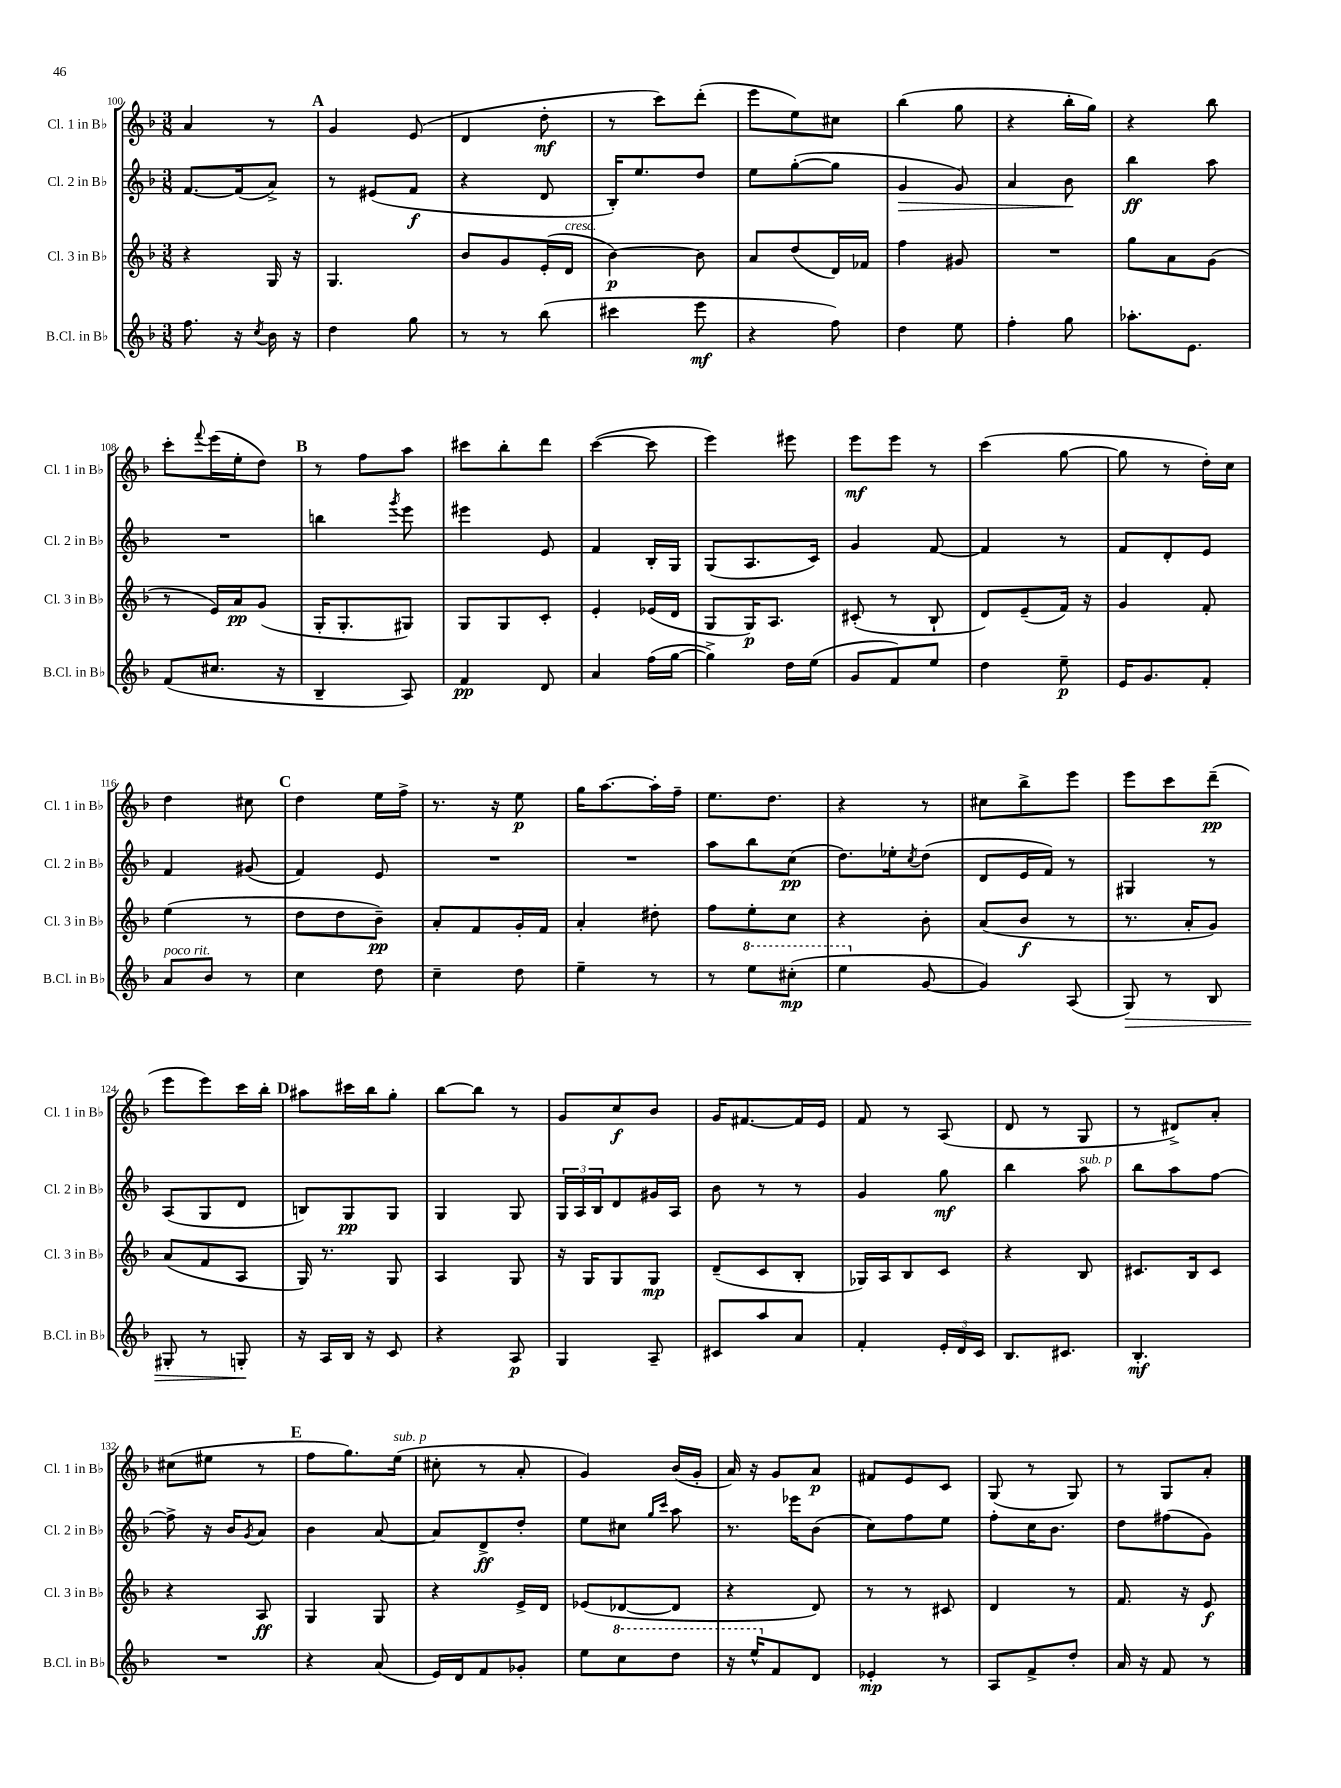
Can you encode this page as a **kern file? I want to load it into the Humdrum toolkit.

**kern	**dynam	**kern	**dynam	**kern	**dynam	**kern	**dynam
*part4	*part4	*part3	*part3	*part2	*part2	*part1	*part1
*staff4	*staff4	*staff3	*staff3	*staff2	*staff2	*staff1	*staff1
*I"B.Cl. in B♭	*	*I"Cl. 3 in B♭	*	*I"Cl. 2 in B♭	*	*I"Cl. 1 in B♭	*
*I'B.Cl. in B♭	*	*I'Cl. 3 in B♭	*	*I'Cl. 2 in B♭	*	*I'Cl. 1 in B♭	*
*clefG2	*	*clefG2	*	*clefG2	*	*clefG2	*
*k[b-]	*	*k[b-]	*	*k[b-]	*	*k[b-]	*
*M3/8	*	*M3/8	*	*M3/8	*	*M3/8	*
=100	=100	=100	=100	=100	=100	=100	=100
8.ff\	.	4r	.	[8.f/L	.	4a/	.
16r	.	.	.	(16f/k]	.	.	.
8qcc/	.	.	.	.	.	.	.
16b-\	.	16G/	.	8a^/J)	.	8r	.
16r	.	16r	.	.	.	.	.
!!LO:REH:place=s1:t=A
=101	=101	=101	=101	=101	=101	=101	=101
4dd\	.	4.G/	.	8r	.	4g/	.
.	.	.	.	(8e#X/L	.	.	.
8gg\	.	.	.	8f/J	f	(8e/	.
=102	=102	=102	=102	=102	=102	=102	=102
8r	.	8b-/L	.	4r	.	4d/	.
8r	.	8g/	.	.	.	.	.
(8bb-\	.	(16e'/L	.	8d/	.	8dd'\	mf
!	!	!LO:TX:a:i:t=cresc.	!	!	!	!	!
.	.	16d/JJ	.	.	.	.	.
=103	=103	=103	=103	=103	=103	=103	=103
4ccc#X\	.	[4b-\)	p	16B-'/KL)	.	8r	.
.	.	.	.	8.ee/	.	.	.
.	.	.	.	.	.	8ccc\L)	.
8eee\	mf	8b-\]	.	8dd/J	.	(8ddd'\J	.
=104	=104	=104	=104	=104	=104	=104	=104
4r	.	8a/L	.	8ee\L	.	8eee\L	.
.	.	(8dd/	.	([8gg'\	.	8ee\)	.
8ff\)	.	16d/L)	.	8gg\J]	.	8cc#X\J	.
.	.	16f-X/JJ	.	.	.	.	.
=105	=105	=105	=105	=105	=105	=105	=105
!	!	!	!	!	!LO:HP:b	!	!
4dd\	.	4ff\	.	4g/	>	(4bb-\	.
8ee\	.	8g#X/	.	8g/)	.	8gg\	.
=106	=106	=106	=106	=106	=106	=106	=106
4ff'\	.	4.r	.	4a/	.	4r	.
8gg\	.	.	.	8b-\	.	16bb-'\LL	.
.	.	.	.	.	.	16gg\JJ)	.
.	.	.	.	.	]	.	.
=107	=107	=107	=107	=107	=107	=107	=107
8.aa-X'\L	.	8gg\L	.	4bb-\	ff	4r	.
.	.	8a\	.	.	.	.	.
8.e\J	.	.	.	.	.	.	.
.	.	(8g\J	.	8aa\	.	8bb-\	.
!!LO:LB:g=z
=108	=108	=108	=108	=108	=108	=108	=108
(8f/L	.	8r	.	4.r	.	8ccc'\L	.
.	.	.	.	.	.	8qqfff/	.
8.cc#X/J	.	16e/LL)	.	.	.	(16eee\L	.
.	.	16a/J	pp	.	.	16ee'\J	.
.	.	(8g/J	.	.	.	8dd\J)	.
16r	.	.	.	.	.	.	.
!!LO:REH:place=s1:t=B
=109	=109	=109	=109	=109	=109	=109	=109
4B-~/	.	16G'/KL	.	4bbn\	.	8r	.
.	.	8.G'/	.	.	.	.	.
.	.	.	.	.	.	8ff\L	.
.	.	.	.	8qggg/	.	.	.
8A/)	.	8G#X/J)	.	8eee\	.	8aa\J	.
=110	=110	=110	=110	=110	=110	=110	=110
4f/	pp	8G/L	.	4eee#X\	.	8ccc#X\L	.
.	.	8G/	.	.	.	8bb-'\	.
8d/	.	8c'/J	.	8e/	.	8ddd\J	.
=111	=111	=111	=111	=111	=111	=111	=111
4a/	.	4e'/	.	4f/	.	([4ccc\	.
(16ff\LL	.	(16e-X/LL	.	16B-'/LL	.	8ccc\]	.
[16gg\JJ	.	16d/JJ	.	16G/JJ	.	.	.
=112	=112	=112	=112	=112	=112	=112	=112
4gg^\])	.	8G/L	.	(8G/L	.	4eee\)	.
.	.	16G/K)	p	8.A/	.	.	.
.	.	8.A/J	.	.	.	.	.
16dd\LL	.	.	.	.	.	8eee#X\	.
(16ee\JJ	.	.	.	16c/Jk)	.	.	.
=113	=113	=113	=113	=113	=113	=113	=113
8g/L	.	(8c#X'/	.	4g/	.	8eee\L	mf
8f/)	.	8r	.	.	.	8eee\J	.
8ee/J	.	8B-`/	.	[8f/	.	8r	.
=114	=114	=114	=114	=114	=114	=114	=114
4dd\	.	8d/L)	.	4f/]	.	(4ccc\	.
.	.	(8e~/	.	.	.	.	.
8ee~\	p	16f/Jk)	.	8r	.	[8gg\	.
.	.	16r	.	.	.	.	.
=115	=115	=115	=115	=115	=115	=115	=115
16e/KL	.	4g/	.	8f/L	.	8gg\]	.
8.g/	.	.	.	.	.	.	.
.	.	.	.	8d'/	.	8r	.
8f'/J	.	8f'/	.	8e/J	.	16dd'\LL)	.
.	.	.	.	.	.	16cc\JJ	.
!!LO:LB:g=z
=116	=116	=116	=116	=116	=116	=116	=116
!LO:TX:a:i:t=poco rit.	!	!	!	!	!	!	!
8a/L	.	(4ee\	.	4f/	.	4dd\	.
8b-/J	.	.	.	.	.	.	.
8r	.	8r	.	(8g#X/	.	8cc#X\	.
!!LO:REH:place=s1:t=C
=117	=117	=117	=117	=117	=117	=117	=117
4cc\	.	8dd\L	.	4f/)	.	4dd\	.
.	.	8dd\	.	.	.	.	.
8dd\	.	8b-~\J)	pp	8e/	.	16ee\LL	.
.	.	.	.	.	.	16ff^\JJ	.
=118	=118	=118	=118	=118	=118	=118	=118
4cc~\	.	8a'/L	.	4.r	.	8.r	.
.	.	8f/	.	.	.	.	.
.	.	.	.	.	.	16r	.
8dd\	.	16g'/L	.	.	.	8ee\	p
.	.	16f/JJ	.	.	.	.	.
=119	=119	=119	=119	=119	=119	=119	=119
4ee~\	.	4a'/	.	4.r	.	16gg\KL	.
.	.	.	.	.	.	[8.aa\	.
8r	.	8dd#X'\	.	.	.	16aa'\L]	.
.	.	.	.	.	.	16ff~\JJ	.
=120	=120	=120	=120	=120	=120	=120	=120
8r	.	8ff\L	.	8aa\L	.	8.ee\L	.
*8va	*	*	*	*	*	*	*
8eee\L	.	8ee'\	.	8bb-\	.	.	.
.	.	.	.	.	.	8.dd\J	.
(8ccc#X'\J	mp	8cc\J	.	(8cc\J	pp	.	.
=121	=121	=121	=121	=121	=121	=121	=121
4eee\	.	4r	.	8.dd\L)	.	4r	.
.	.	.	.	16ee-X'\k	.	.	.
.	.	.	.	8qcc/	.	.	.
*X8va	*	*	*	*	*	*	*
[8g/	.	8b-'\	.	(8dd\J	.	8r	.
=122	=122	=122	=122	=122	=122	=122	=122
4g/])	.	(8a/L	.	8d/L	.	8cc#X\L	.
.	.	8b-/J	f	16e/L	.	8bb-^\	.
.	.	.	.	16f/JJ)	.	.	.
(8A/	.	8r	.	8r	.	8eee\J	.
=123	=123	=123	=123	=123	=123	=123	=123
!	!LO:HP:b	!	!	!	!	!	!
8G/)	>	8.r	.	4G#X/	.	8eee\L	.
8r	.	.	.	.	.	8ccc\	.
.	.	16a'/KL	.	.	.	.	.
8B-/	.	8g/J)	.	8r	.	(8ddd~\J	pp
!!LO:LB:g=z
=124	=124	=124	=124	=124	=124	=124	=124
8G#X'/	.	(8a/L	.	(8A/L	.	8eee\L	.
8r	.	8f/	.	8G/	.	8eee\)	.
8Gn'/	.	8A/J	.	8d/J	.	16ccc\L	.
.	.	.	.	.	.	16bb-'\JJ	.
.	]	.	.	.	.	.	.
!!LO:REH:place=s1:t=D
=125	=125	=125	=125	=125	=125	=125	=125
16r	.	16G/)	.	8Bn/L)	.	8aa#X\L	.
16A/LL	.	8.r	.	.	.	.	.
16B-/JJ	.	.	.	8G/	pp	16ccc#X\L	.
16r	.	.	.	.	.	16bb-\J	.
8c/	.	8G/	.	8G/J	.	8gg'\J	.
=126	=126	=126	=126	=126	=126	=126	=126
4r	.	4A/	.	4G/	.	[8bb-\L	.
.	.	.	.	.	.	8bb-\J]	.
8A/	p	8G/	.	8G/	.	8r	.
=127	=127	=127	=127	=127	=127	=127	=127
4G/	.	16r	.	24G/LL	.	8g/L	.
.	.	.	.	24A/	.	.	.
.	.	16G/KL	.	.	.	.	.
.	.	.	.	24B-/J	.	.	.
.	.	8G/	.	8d/	.	8cc/	f
8A~/	.	8G/J	mp	16g#X/L	.	8b-/J	.
.	.	.	.	16A/JJ	.	.	.
=128	=128	=128	=128	=128	=128	=128	=128
8c#X/L	.	(8d~/L	.	8b-\	.	16g/KL	.
.	.	.	.	.	.	[8.f#X/	.
8aa/	.	8c/	.	8r	.	.	.
8a/J	.	8B-'/J	.	8r	.	16f#/L]	.
.	.	.	.	.	.	16e/JJ	.
=129	=129	=129	=129	=129	=129	=129	=129
4f'/	.	16G-X/LL)	.	4g/	.	8f/	.
.	.	16A/J	.	.	.	.	.
.	.	8B-/	.	.	.	8r	.
24e'/LL	.	8c/J	.	8gg\	mf	(8A/	.
24d/	.	.	.	.	.	.	.
24c/JJ	.	.	.	.	.	.	.
=130	=130	=130	=130	=130	=130	=130	=130
8.B-/L	.	4r	.	4bb-\	.	8d/	.
.	.	.	.	.	.	8r	.
8.c#X/J	.	.	.	.	.	.	.
!	!	!	!	!LO:TX:a:i:t=sub. p	!	!	!
.	.	8B-/	.	8aa\	.	8G/	.
=131	=131	=131	=131	=131	=131	=131	=131
4.B-'/	mf	8.c#X/L	.	8bb-\L	.	8r	.
.	.	.	.	8aa\	.	8d#X^/L)	.
.	.	16B-/k	.	.	.	.	.
.	.	8c#/J	.	[8ff\J	.	8a'/J	.
!!LO:LB:g=z
=132	=132	=132	=132	=132	=132	=132	=132
4.r	.	4r	.	8ff^\]	.	(8cc#X\L	.
.	.	.	.	16r	.	8ee#X\J	.
.	.	.	.	16b-/KL	.	.	.
.	.	.	.	8qg/	.	.	.
.	.	8A/	ff	8a/J	.	8r	.
!!LO:REH:place=s1:t=E
=133	=133	=133	=133	=133	=133	=133	=133
4r	.	4G/	.	4b-\	.	8ff\L	.
.	.	.	.	.	.	8.gg\)	.
(8a/	.	8G/	.	[8a/	.	.	.
!	!	!	!	!	!	!LO:TX:a:i:t=sub. p	!
.	.	.	.	.	.	(16ee\Jk	.
=134	=134	=134	=134	=134	=134	=134	=134
16e/LL)	.	4r	.	8a/L]	.	8cc#X'\	.
16d/J	.	.	.	.	.	.	.
8f/	.	.	.	8d^/	ff	8r	.
8g-X'/J	.	16e^/LL	.	8dd'/J	.	8a'/	.
.	.	16d/JJ	.	.	.	.	.
=135	=135	=135	=135	=135	=135	=135	=135
8ee\L	.	(8e-X/L	.	8ee\L	.	4g/)	.
*8va	*	*	*	*	*	*	*
8ccc\	.	[8d-X/	.	8cc#X\J	.	.	.
.	.	.	.	16qqgg/LL	.	.	.
.	.	.	.	16qqccc/JJ	.	.	.
8ddd\J	.	8d-/J]	.	8aa\	.	(16b-/LL	.
.	.	.	.	.	.	16g'/JJ	.
=136	=136	=136	=136	=136	=136	=136	=136
16r	.	4r	.	8.r	.	16a/)	.
16eee^^/KL	.	.	.	.	.	16r	.
*X8va	*	*	*	*	*	*	*
8f/	.	.	.	.	.	8g/L	.
.	.	.	.	16eee-X\KL	.	.	.
8d/J	.	8d/)	.	(8b-\J	.	8a/J	p
=137	=137	=137	=137	=137	=137	=137	=137
4e-X'/	mp	8r	.	8cc\L)	.	8f#X/L	.
.	.	8r	.	8ff\	.	8e/	.
8r	.	8c#X/	.	8ee\J	.	8c/J	.
=138	=138	=138	=138	=138	=138	=138	=138
8A/L	.	4d/	.	8ff'\L	.	(8G/	.
8f^/	.	.	.	16cc\K	.	8r	.
.	.	.	.	8.b-\J	.	.	.
8dd'/J	.	8r	.	.	.	8G/)	.
=139	=139	=139	=139	=139	=139	=139	=139
16a/	.	8.f/	.	8dd\L	.	8r	.
16r	.	.	.	.	.	.	.
8f/	.	.	.	(8ff#X\	.	8G/L	.
.	.	16r	.	.	.	.	.
8r	.	8e/	f	8g\J)	.	8a'/J	.
==	==	==	==	==	==	==	==
*-	*-	*-	*-	*-	*-	*-	*-
